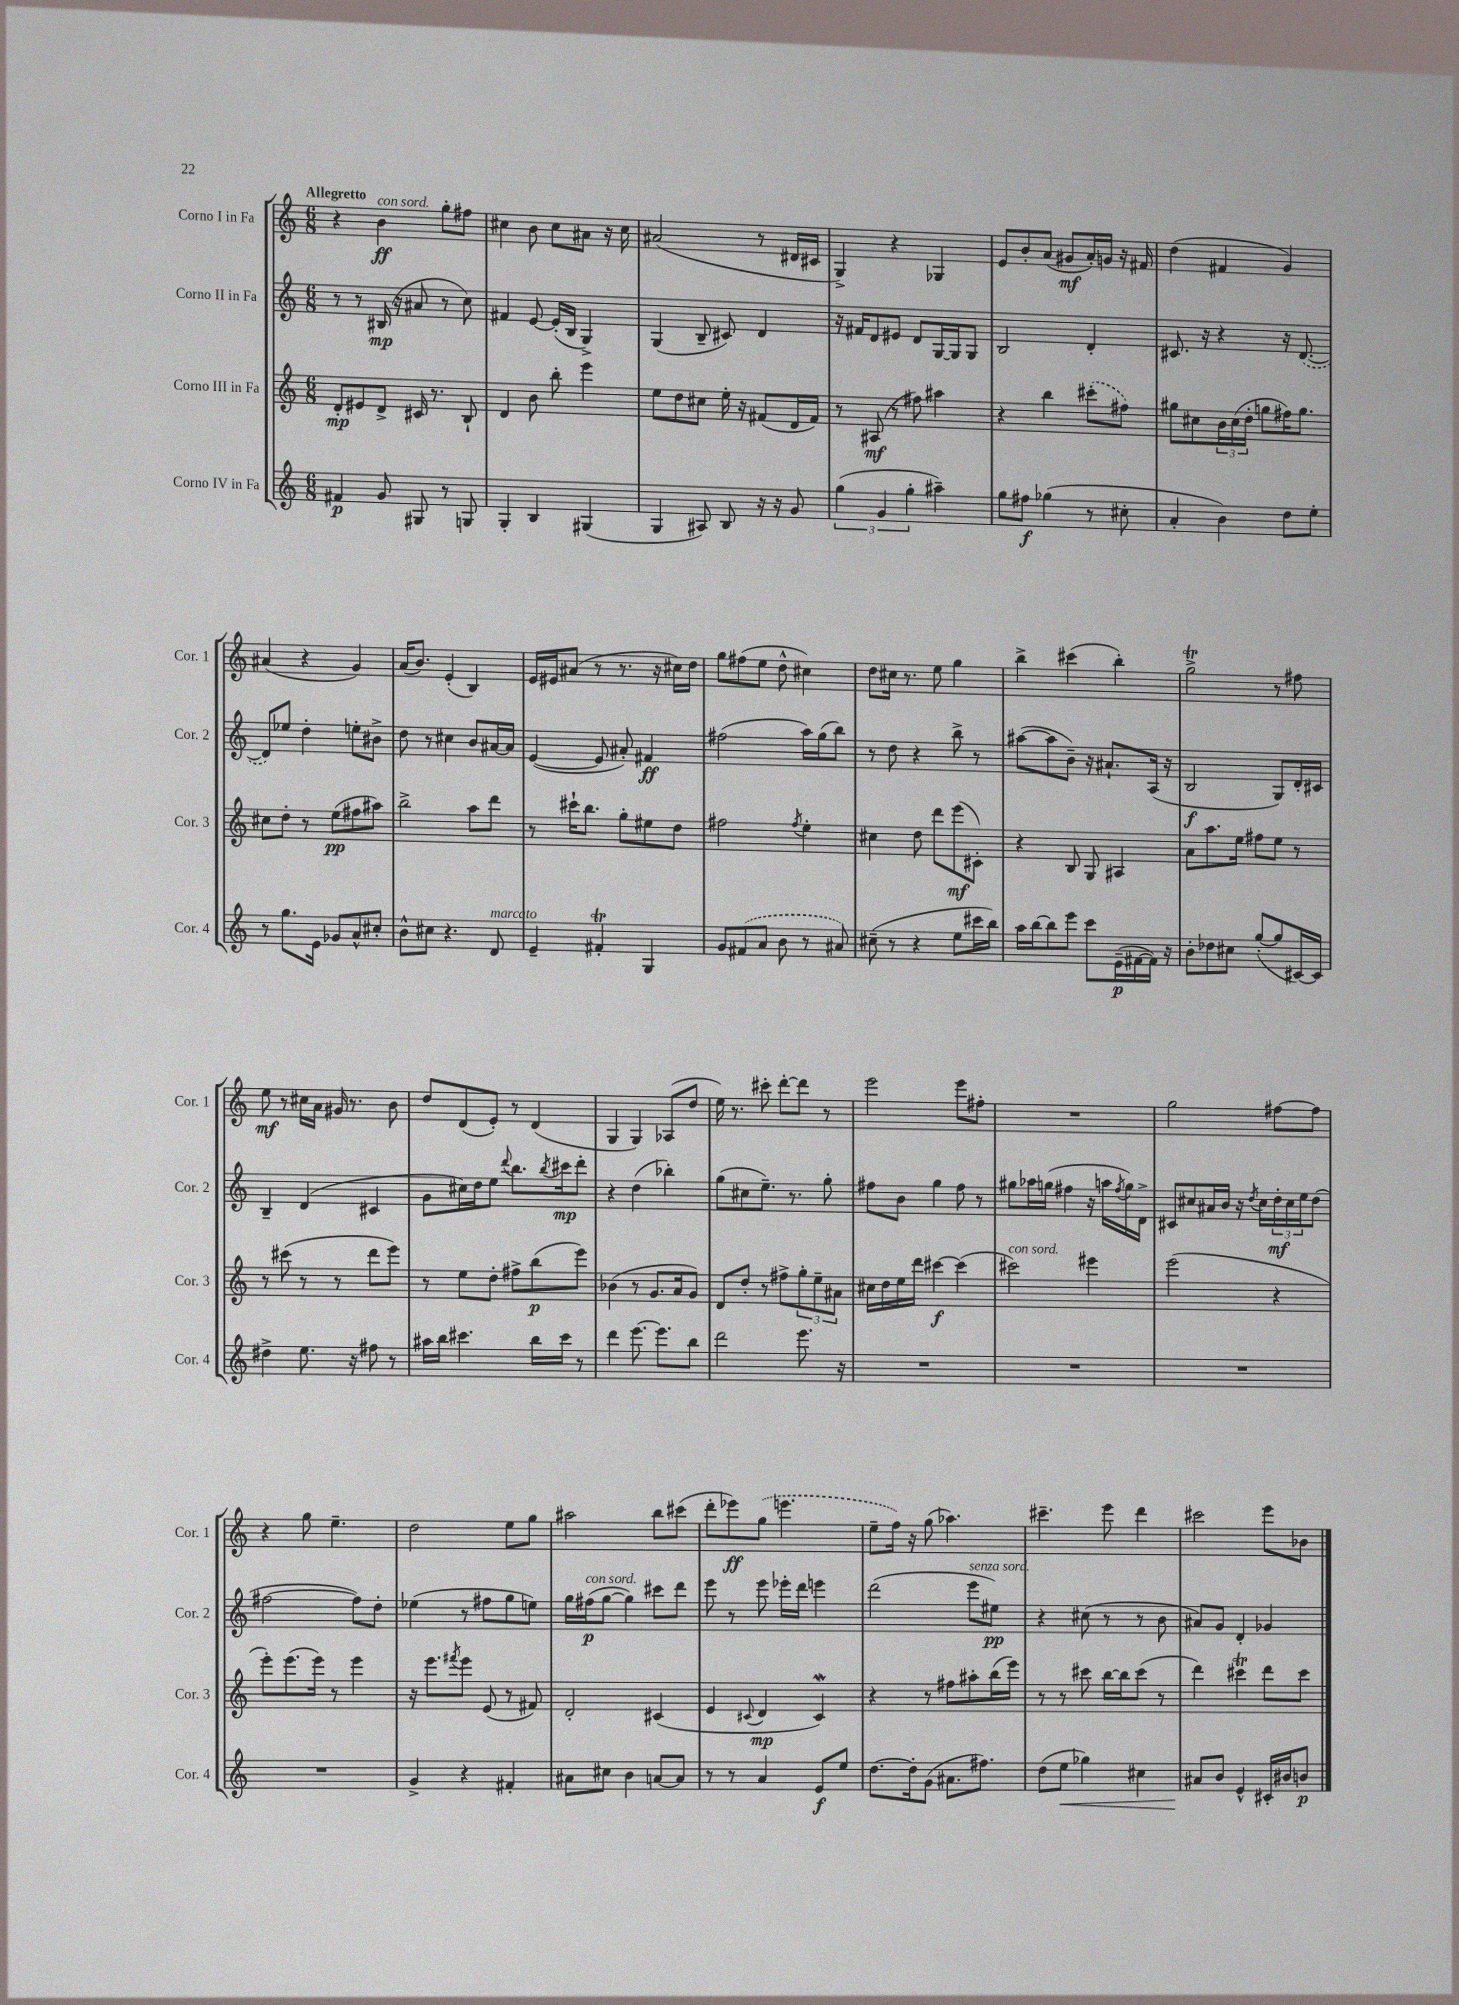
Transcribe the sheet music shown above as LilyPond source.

<<
\new StaffGroup <<
\new Staff = "s0" \with { instrumentName = "Corno I in Fa" shortInstrumentName = "Cor. 1" } {
    \clef treble \key c \major \numericTimeSignature \time 6/8 \tempo "Allegretto"
    r4 b'4\ff^\markup { \italic "con sord." } g''8-. fis''8 |
    cis''4 b'8 cis''8 ais'8 r16 cis''16 |
    ais'2( r8 dis'16 cis'16 |
    g4->) r4 ges4 |
    e'8 b'8-. a'8( gis'8\mf a'16-.) g'16 r16 fis'16 |
    d''4( fis'4 g'4) |
    ais'4( r4 g'4) |
    a'16( b'8.) e'4-.( b4) |
    e'16 eis'16 ais'8( r8 r8. r16 cis''16) d''16 |
    g''8 fis''8( e''8 d''8-^ cis''4) |
    d''8 cis''16 r8. e''8 g''4 |
    b''4-> cis'''4( b''4-.) |
    g''2->\trill r8 fis''8 |
    e''8\mf r8 cis''16 a'16 gis'16 r8. b'8 |
    d''8 d'8( e'8-.) r8 d'4( |
    g4 g4) aes8( d''8 |
    e''16) r8. cis'''8-. d'''8~-. d'''8 r8 |
    e'''2 e'''8 fis''8-. |
    R2. |
    g''2 fis''8~ fis''8 |
    r4 g''8 e''4.-- |
    d''2 e''8 g''8 |
    ais''2 b''8 cis'''8( |
    d'''8-. ees'''8\ff) \once \slurDashed g''8( e'''4. |
    e''8-- f''16) r16 g''8( aes''4.) |
    cis'''4.-- e'''8 d'''4 |
    cis'''2 e'''8 bes'8 \bar "|." |
}
\new Staff = "s1" \with { instrumentName = "Corno II in Fa" shortInstrumentName = "Cor. 2" } {
    \clef treble \key c \major \numericTimeSignature \time 6/8
    r8 r8 bis16\mp( r16 ais'8 r8 c''8) |
    fis'4 e'8~ e'16-.( b16 g4->) |
    g4( b8-- cis'8) d'4 |
    r16 fis'16 d'8 eis'8 d'8 g16~ g16 g8 |
    b2 d'4-. |
    cis'8. r16 r4 r16 \once \slurDashed d'8.~( |
    d'8) ees''8 d''4-. e''8-. bis'8-> |
    d''8 r8 cis''4 b'8 ais'16~ ais'16 |
    e'4~( e'8 ais'8-.) fis'4\ff |
    fis''2( a''16) g''16( b''8) |
    r8 d''8 r4 b''8-> r8 |
    ais''8~( ais''8 b'8--) r16 ais'8.-! a16( r16 |
    b2\f g8) d'16-. cis'16 |
    b4-- d'4( cis'4 |
    g'8 cis''16) d''16 e''8 \appoggiatura { d'''8 } b''8. \acciaccatura { b''8 } cis'''16\mp d'''8-. |
    r4 d''4( bes''4-.) |
    g''8( cis''8 e''8.--) r8. g''8-. |
    fis''8 b'8 g''4 fis''8 r8 |
    gis''8 aes''16 g''16( fis''4 r16 a''16 \acciaccatura { fis''8 } g''16) d'16-> |
    cis'8 cis''8 ais'16 b'16 r16 \acciaccatura { d''8 } cis''16 \tuplet 3/2 { d''16-.\mf cis''16 e''16 } d''8( |
    fis''2~ fis''8) d''8-. |
    ees''4( r8 fis''8 g''8 e''8) |
    g''16 fis''16\p^\markup { \italic "con sord." }( g''8~ g''4) cis'''8 d'''8 |
    e'''8 r8 e'''8 ees'''16-. d'''16 e'''4 |
    d'''2( e'''8^\markup { \italic "senza sord." } eis''8\pp) |
    r4 cis''8( r8 r8 b'8 |
    ais'8) g'8 d'4-. ges'4 \bar "|." |
}
\new Staff = "s2" \with { instrumentName = "Corno III in Fa" shortInstrumentName = "Cor. 3" } {
    \clef treble \key c \major \numericTimeSignature \time 6/8
    d'8-.\mp eis'8 d'8-> cis'16 r8. b8-! |
    d'4 b'8 b''8-. e'''4 |
    e''8 d''8 cis''8 e''16-. r16 fis'8( d'16 fis'16) |
    r8 ais8\mf( r8 fis''8) ais''4 |
    r4 b''4 \once \slurDashed cis'''8-.( fis''8) |
    gis''8 cis''8 \tuplet 3/2 { b'16 cis''16( d''16-. } g''8 fis''16) g''8. |
    cis''8 d''8-. r8 e''8\pp( fis''8 ais''8) |
    b''2-> a''8 d'''8 |
    r8 cis'''16-! b''8. g''8-. eis''8 d''8 |
    fis''2 \acciaccatura { fis''8 } e''4-. |
    cis''4 d''8 d'''8 e'''8\mf( cis'8-.) |
    r4 b8 g8 ais4 |
    a'8 a''8. e''16 fis''8 e''8 r8 |
    r8 cis'''8( r8 r8 d'''8 e'''8) |
    r8 e''8 d''8-. fis''8-> b''8\p( e'''8) |
    bes'4( r8 g'8. a'16 g'8) |
    d'8 d''8-. r8 fis''8-> \tuplet 3/2 { g''8-. e''8-- ais'8 } |
    cis''16 d''16 e''16 d'''16 cis'''4~\f cis'''4( |
    cis'''2^\markup { \italic "con sord." }) eis'''4 |
    e'''2( r4 |
    e'''8-.) e'''8.( e'''16) r8 e'''4 |
    r16 e'''8. \acciaccatura { fis'''8 } e'''8 e'8( r8 fis'8) |
    d'2-. cis'4( |
    e'4 \appoggiatura { cis'8 } d'4\mp cis'4\mordent) |
    r4 r8 fis''8 ais''8-. b''16( e'''16) |
    r8 r8 cis'''8 b''16~ b''16 cis'''8( r8 |
    d'''4) cis'''4\trill d'''8 cis'''8 \bar "|." |
}
\new Staff = "s3" \with { instrumentName = "Corno IV in Fa" shortInstrumentName = "Cor. 4" } {
    \clef treble \key c \major \numericTimeSignature \time 6/8
    fis'4\p g'8 gis8 r8 g8 |
    g4-. b4 gis4( |
    g4 ais8) b8 r16 r16 g'8 |
    \tuplet 3/2 { g''4( g'4 g''4-. } ais''4--) |
    g''8 fis''8\f ges''4( r8 cis''8-. |
    a'4-. b'4) d''8 e''8-. |
    r8 g''8. e'16 ges'8 a'8-^ cis''8-. |
    b'8-^ cis''8 r4. d'8^\markup { \italic "marcato" } |
    e'4-- fis'4-.\trill g4 |
    g'8 \once \slurDashed fis'8( a'8 b'8 r8 ais'8) |
    cis''8--( r8 r4 e''8 cis'''16 b''16) |
    a''16 b''16~ b''8 e'''8 c'''8 e'16--\p( fis'16~ fis'16) r16 |
    b'8-. des''8 cis''8 g''8~-.( g''8 cis'16~) cis'16 |
    dis''4-> e''8. r16 fis''8 r8 |
    ais''16 b''16 cis'''4. b''16 cis'''16 r8 |
    d'''4 e'''8.~ e'''8. b''8 |
    d'''2 e'''8. r16 |
    R2. |
    R2. |
    R2. |
    R2. |
    g'4-> r4 fis'4-. |
    ais'8 cis''8 b'4 a'8~ a'8 |
    r8 r8 a'4 e'8\f e''8 |
    d''8.~ d''16-. g'8( ais'8. fis''8.) |
    d''8( e''8\< ges''4) cis''4 |
    ais'8\! b'8 e'4-^ cis'16-. bis'16 b'8\p \bar "|." |
}
>>
>>
\layout { \context { \Score \remove "Bar_number_engraver" } }
